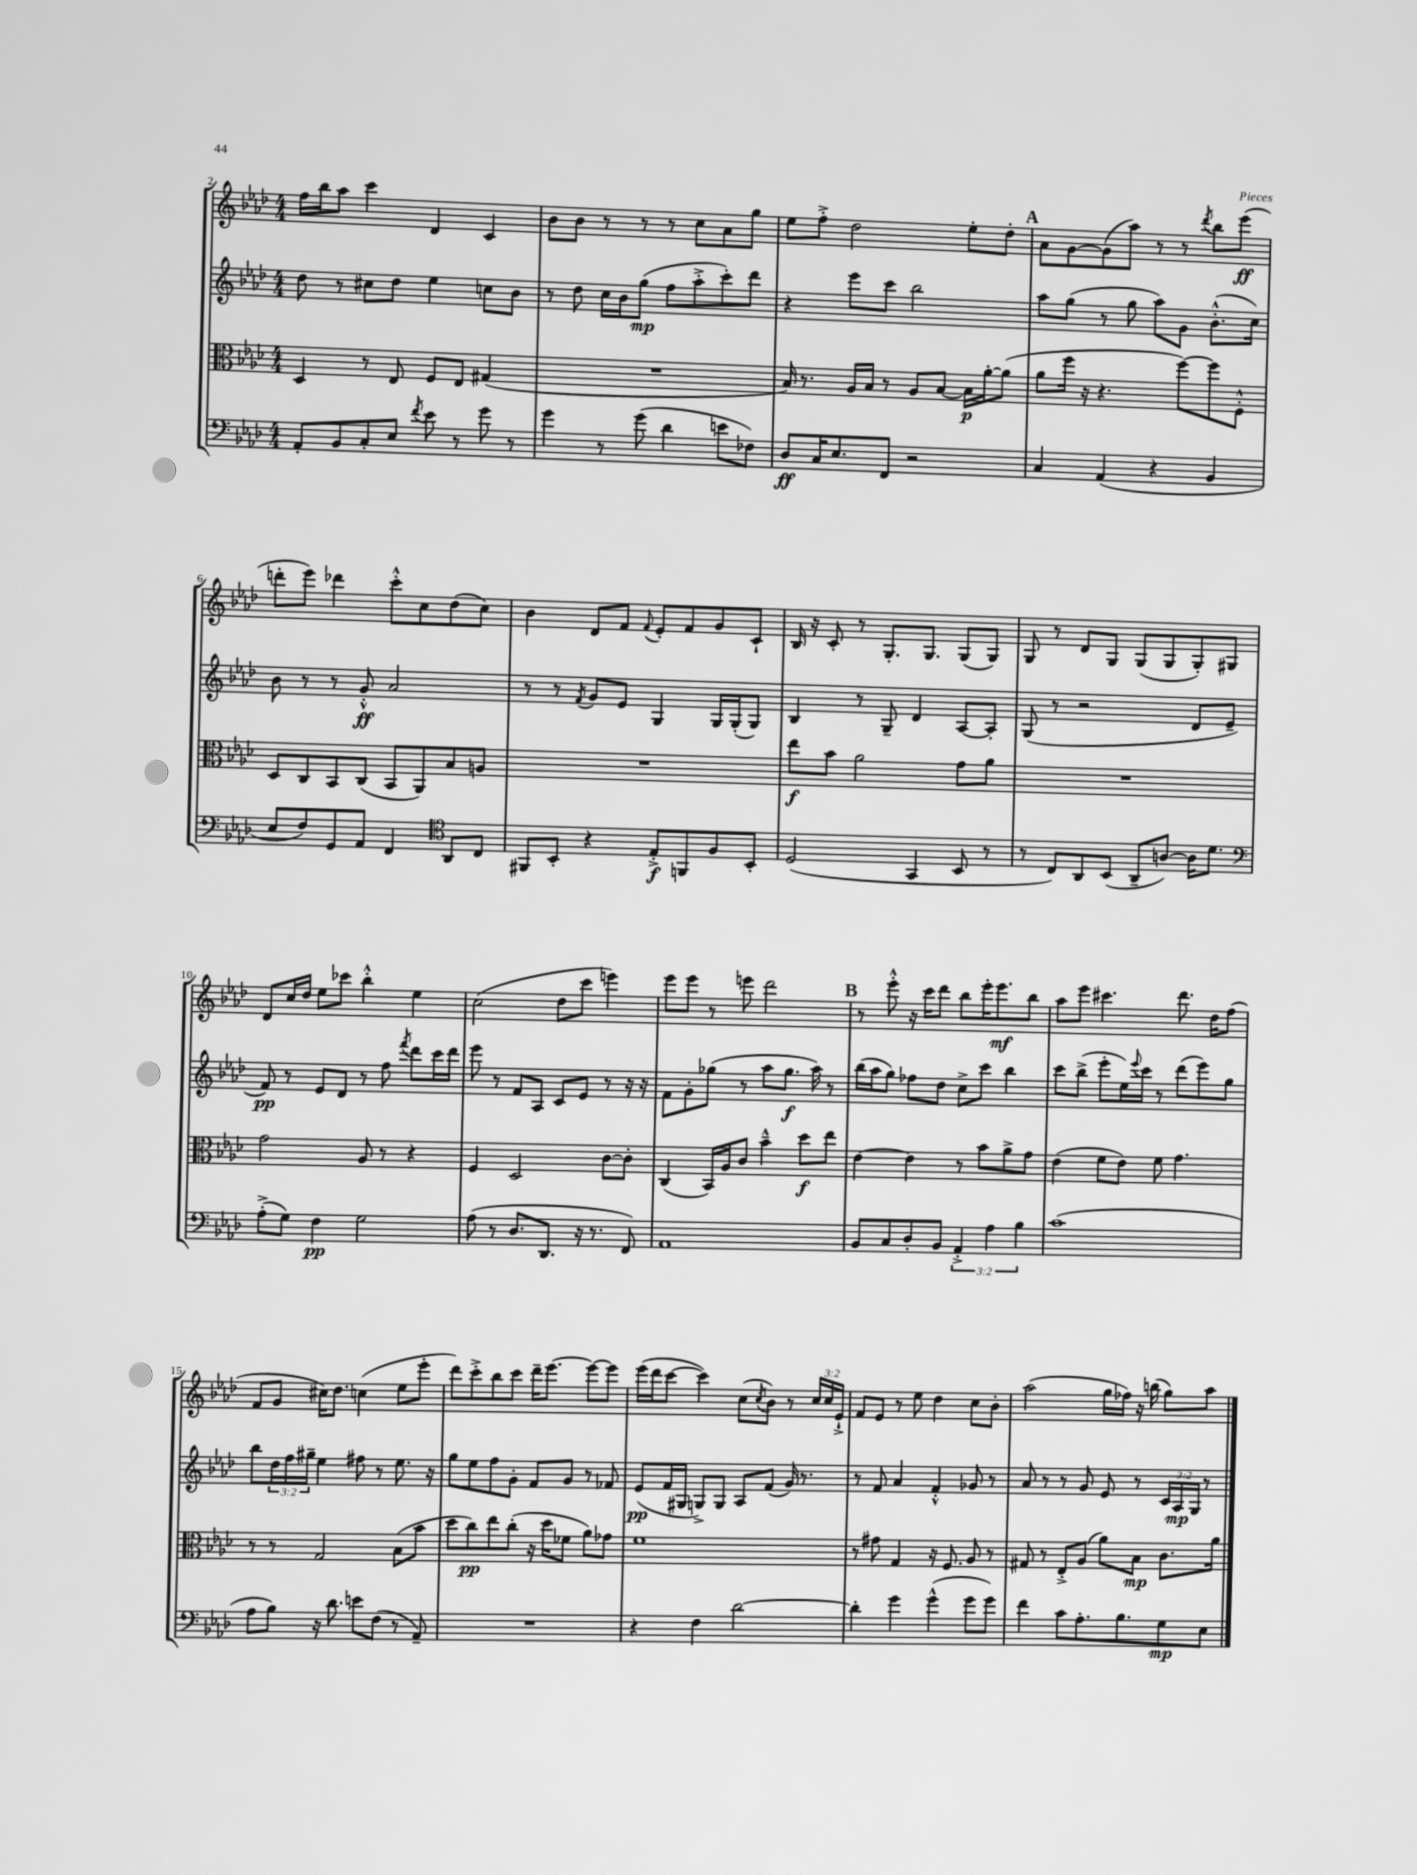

**kern	**kern	**kern	**kern
*staff4	*staff3	*staff2	*staff1
*clefF4	*clefC3	*clefG2	*clefG2
*k[b-e-a-d-]	*k[b-e-a-d-]	*k[b-e-a-d-]	*k[b-e-a-d-]
*M4/4	*M4/4	*M4/4	*M4/4
8AA-'/L	4D-/	8dd-\	16ff\LL
.	.	.	16bb-\J
8BB-/	.	8r	8aa-\J
8C'/	8r	8cc#\L	4ccc\
8E-/J	8E-/	8dd-\J	.
8qf/	.	.	.
8e-\	8F/L	4ee-\	4d-/
8r	8E-/J	.	.
8g\	(4G#/	8cc\L	4c/
8r	.	8b-\J	.
=	=	=	=
4g\	1r	8r	8b-\L
.	.	8dd-\	8b-\J
8r	.	16cc\LL	8r
.	.	16b-\J	.
(8g\	.	(8gg\J	8r
4d-\	.	8ff\L	8r
.	.	8aa-'^\	8cc\L
8e\L	.	8ccc'\)	8a-\
8F-\J)	.	8ddd-\J	8gg\J
=	=	=	=
8D-/L	16B-/)	4r	8ee-\L
.	8.r	.	.
16C/K	.	.	8ff'^\J
8.E-/	.	.	.
.	16A-/LL	8eee-\L	2dd-\
.	16B-/JJ	.	.
8FF/J	8r	8ccc\J	.
2r	8A-/L	2bb-\	.
.	[8B-/J	.	.
.	16B-\]LL	.	8ee-'\L
.	[16a-'\J	.	.
.	(8a-\]J	.	8dd-'\J
=	=	=	=
4C/	8a-\L	8aa-\L	8a-\L
.	16ff\Jk	(8gg\J	[8g\
.	16r	.	.
(4AA-/	4.r	8r	(8g\]
.	.	8gg\	8aa-\J)
4r	.	8aa-\L)	8r
.	[8ff\L)	8g\J	8r
.	.	.	8qddd-/
4BB-/	8ff\]	(8.b-'^^\L	8bb-\L
.	8F'^^\J	.	(8eee-\J
.	.	16cc\Jk)	.
=	=	=	=
8E-/L	8D-/L	8b-\	8ddd'\L
8F/)	8C/	8r	8eee-\J)
8GG/	8BB-/	8r	4ddd-\
8AA-/J	(8C/J	8g'^^/	.
4FF/	8BB-/L	2a-/	8ccc'^^\L
.	8AA-/)	.	8cc\
*clefC4	*	*	*
8AA-/L	8B-/	.	(8dd-\
8C/J	8A/J	.	8cc\J)
=	=	=	=
8FF#/L	1r	8r	4b-\
8BB-'/J	.	8r	.
.	.	8qf/	.
4r	.	8g/L	8d-/L
.	.	8e-/J	8f/J
.	.	.	8qqf/
8E-'^/L	.	4G/	8e-'/L
8FF/	.	.	8f/
8F/	.	16G/LL	8g/
.	.	(16G'/J	.
8BB-'/J	.	8G/J)	8c`/J
=	=	=	=
(2D-/	8ee-\L	4B-/	16B-/
.	.	.	16r
.	8b-\J	.	8c'/
.	2a-\	8r	8r
.	.	8G~/	8.G'/L
4GG/	.	4d-/	.
.	.	.	8.G/J
8BB-/	8g\L	[8A-/L	(8G/L
8r	8a-\J	8A-'/]J	8G/J)
=	=	=	=
8r	1r	(8G/	8G/
8C/L)	.	8r	8r
8AA-/	.	2r	8d-/L
(8BB-/J	.	.	8G/J
8AA-~/L	.	.	(8G/L
[8A/J)	.	.	8G/
16A\]LK	.	8d-/L	8G'/)
8.d-\J	.	.	.
.	.	8e-~/J	8G#/J
=	=	=	=
*clefF4	*	*	*
(8A-'^\L	2g\	8f/)	8d-/L
8G\J)	.	8r	16cc/L
.	.	.	16dd-/JJ
4F\	.	8e-/L	8ee-\L
.	.	8d-/J	8ccc-\J
2G\	8A-/	8r	4bb-'^^\
.	8r	8ff\	.
.	.	8qfff/	.
.	4r	8ddd-\L	4ee-\
.	.	16ccc\L	.
.	.	16ddd-\JJ	.
=	=	=	=
(8A-\	4F/	8eee-\	(2cc\
8r	.	8r	.
8.D-/L	2D-/	8f/L	.
.	.	8A-/J	.
8.DD-/J	.	.	.
.	.	8c/L	8dd-\L
16r	.	8e-/J	8ccc\J
8.r	.	.	.
.	[8c\L	8r	4eee\)
8FF/)	8c'\]J	16r	.
.	.	16r	.
=	=	=	=
1AA-	(4C/	8f\L	8eee-\L
.	.	8g'\	8eee-\J
.	16BB-/LL)	(8gg-\J	8r
.	16A-/J	.	.
.	8c/J	8r	8eee\
.	4b-~^^\	8aa-\L	2ddd-\
.	.	8.gg-\J	.
.	8dd-\L	.	.
.	.	16aa-\)	.
.	8ee-\J	8r	.
=	=	=	=
8BB-/L	[4e-\	(16bb-\LL	8r
.	.	16aa-\J	.
8C/	.	8gg\J)	8eee-'^^\
8D-'/	4e-\]	8ff-\L	16r
.	.	.	16ccc\LK
8BB-/J	.	8dd-\J	8ddd-\J
6AA-'^/	8r	8cc^\L	8bb-\L
.	8b-\L	8ccc\J	16eee-'\K
6A-\	.	.	.
.	.	.	8.eee-\
.	8a-^\	4bb-\	.
6B-\	.	.	.
.	8g\J	.	8bb-\J
=	=	=	=
(1c	(4e-\	8ccc\L	8aa-\L
.	.	(8bb-^\J	8eee-\J
.	8f\L	8eee-'\L	4.ccc#\
.	8e-\J)	16ee-\L)	.
.	.	8qqeee-/	.
.	.	16ccc\JJ	.
.	8f\	8r	.
.	4.g\	(8ddd-\L	8.ddd-\
.	.	8eee-\)	.
.	.	.	16dd-\LK
.	.	8gg\J	(8ff\J
=	=	=	=
8A-\L	8r	8bb-\L	8f/L
8B-\J)	8r	24dd-\L	8g/J
.	.	24ff\	.
.	.	24gg#~\JJ	.
16r	2G/	4ee-\	16cc#\LK)
8.d-\	.	.	8.dd-\J
8e\L	.	8ff#\	(4cc\
(8F\J	.	8r	.
8r	(8B-\L	8.ee-\	8ee-\L
8AA-~/)	8b-\J	.	8eee-'\J
.	.	16r	.
=	=	=	=
1r	8dd-\L	8gg\L	8ddd-\L)
.	8cc\)	8ee-\	8ccc'^\
.	8ee-\	8ff\	8bb-\
.	(8cc'\J	8g'\J	8ccc\J
.	16r	8f/L	16ddd-~\LK
.	16dd-\LK	.	[8.eee-\J
.	8f-\J	8g/J	.
.	8a-\L)	8r	8eee-\_L
.	8g-\J	8f-/	8eee-\]J
=	=	=	=
4r	1f	(8e-/L	(16eee-\LL
.	.	.	16ddd-\J
.	.	16f/L	[8ccc\J
.	.	16G#/JJ	.
4F\	.	8G^/L)	4ccc\])
.	.	8G/J	.
[2d-\	.	8A-/L	(8cc\L
.	.	.	8qcc/
.	.	(8f/J	8b-\J)
.	.	16g/)	8r
.	.	8.r	.
.	.	.	24cc/LL
.	.	.	24cc/
.	.	.	24e-`^/JJ
=	=	=	=
4d-'\]	8r	8r	8f/L
.	8g#\	8f/	8e-/J
4g\	4G/	4a-/	8r
.	.	.	8ee-\
(4g^^\	16r	4f'^^/	4dd-\
.	8.F/	.	.
8g\L	8A-/	8g-/	8cc\L
8g\J)	8r	8r	8b-'\J
=	=	=	=
4f\	8G#/	8a-/	(2aa-\
.	8r	8r	.
8c\L	8E-'^/L	8r	.
8.A-'\	(8A-/J	8g/	.
.	8a-\L)	8e-/	16gg\LL
8.B-\	.	.	16ff-\JJ)
.	8B-\J	8r	16r
.	.	.	(16bb\
8G\	8.c\L	24c/LL	8gg\L)
.	.	24A-/	.
.	.	24G/JJ	.
8E-\J	.	8r	8aa-\J
.	16a-\Jk	.	.
==	==	==	==
*-	*-	*-	*-
